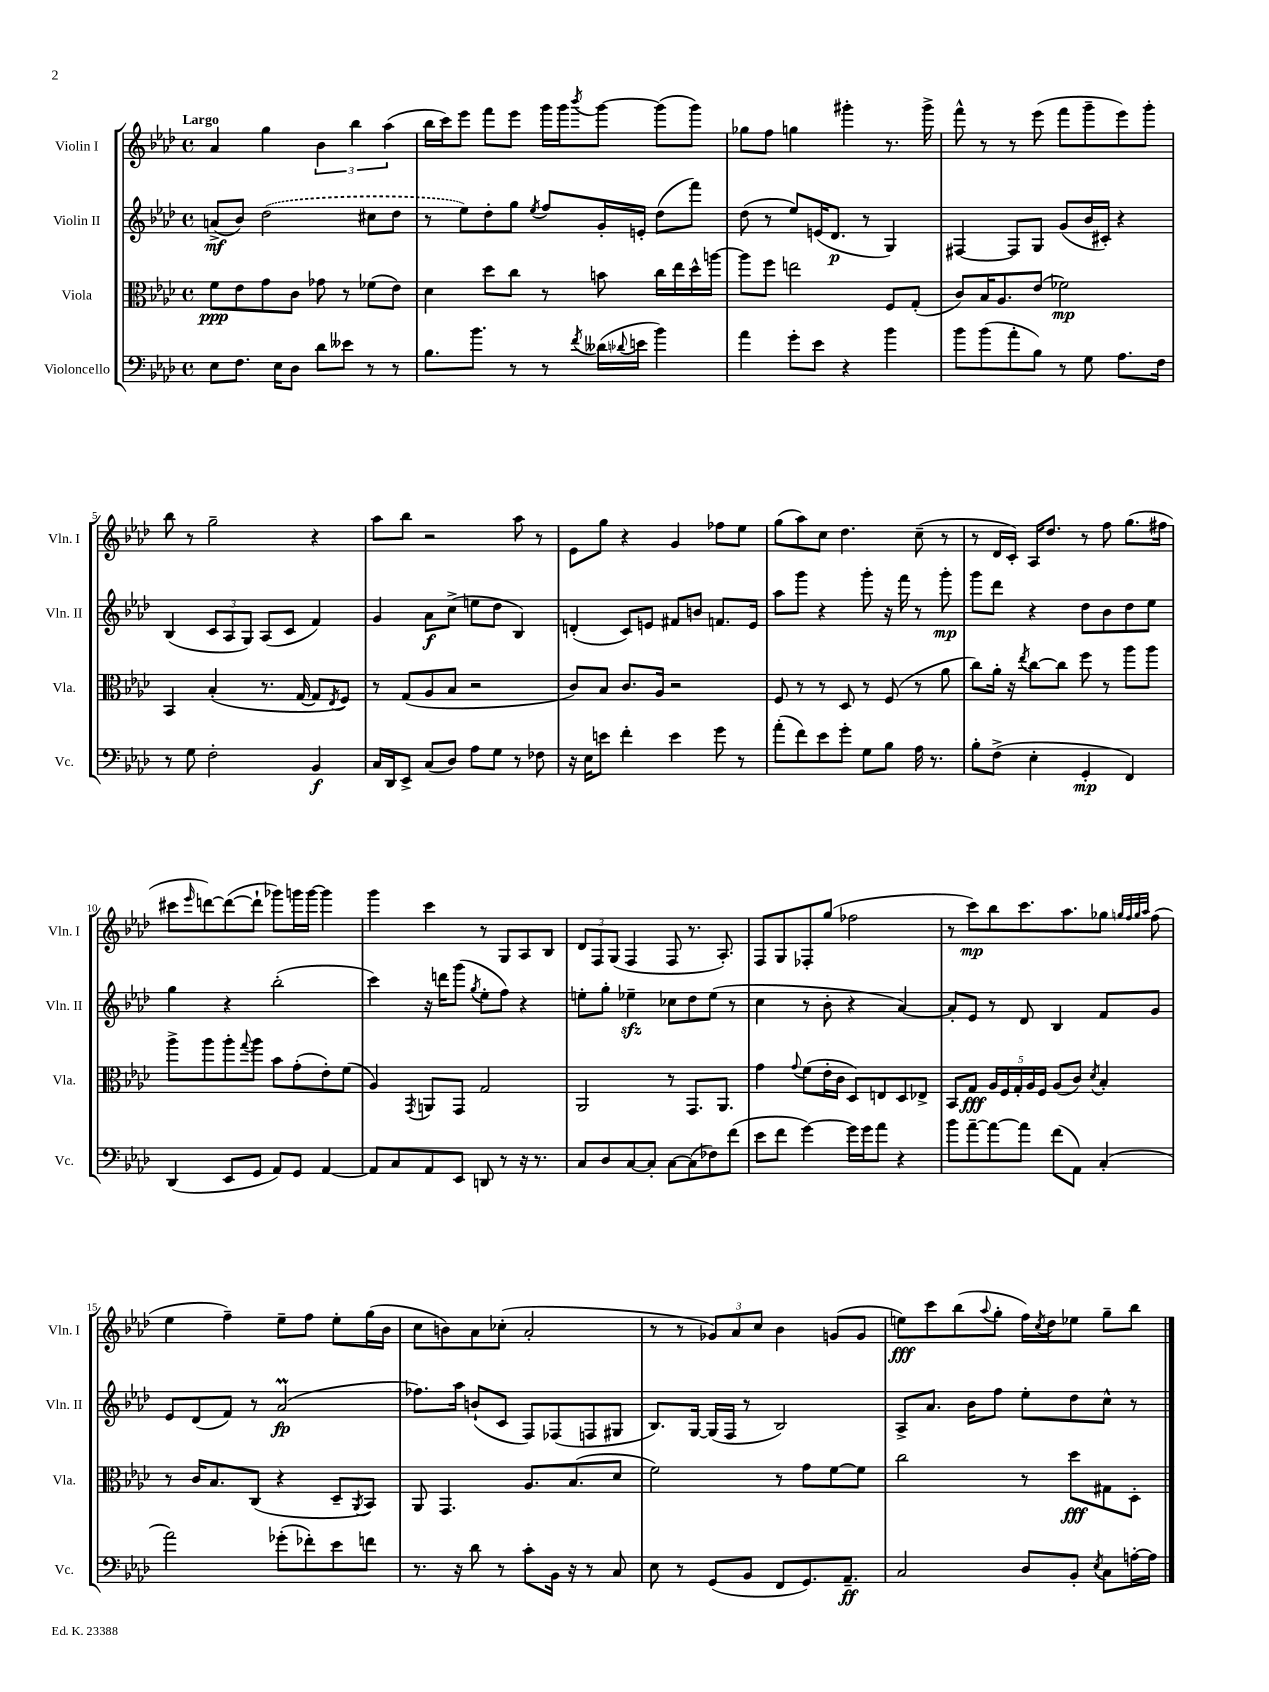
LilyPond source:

<<
\new StaffGroup <<
\new Staff = "s0" \with { instrumentName = "Violin I" shortInstrumentName = "Vln. I" } {
    \clef treble \key aes \major \defaultTimeSignature \time 4/4 \tempo "Largo"
    aes'4 g''4 \tuplet 3/2 { bes'4 bes''4 aes''4( } |
    bes''16 c'''16) ees'''8 f'''8 ees'''8 g'''16 g'''16 \acciaccatura { bes'''8 } g'''8~ g'''8( g'''8) |
    ges''8 f''8 g''4 gis'''4-. r8. gis'''16-> |
    f'''8-^ r8 r8 ees'''8( f'''8 g'''8-- ees'''8) g'''8-. |
    bes''8 r8 g''2-- r4 |
    aes''8 bes''8 r2 aes''8 r8 |
    ees'8 g''8 r4 g'4 fes''8 ees''8 |
    g''8( aes''8) c''8 des''4. c''8--( r8 |
    r8 des'16 c'16-.) aes16 des''8. r8 f''8 g''8.( fis''16 |
    cis'''8 \grace { ees'''16 } d'''8~) d'''8~( d'''8-! ges'''8) g'''16 g'''16~ g'''4 |
    g'''4 c'''4 r8 g8 aes8 bes8 |
    \tuplet 3/2 { des'8 f8 g8( } f4 f8 r8. aes8.-.) |
    f8 g8 fes8-. g''8( fes''2 |
    r8 c'''8\mp) bes''8 c'''8. aes''8. ges''8 \grace { g''32 f''32 g''32 aes''32 } f''8( |
    ees''4 f''4--) ees''8-- f''8 ees''8-. g''16( bes'16 |
    c''8 b'8) aes'8 ces''8-.( aes'2-. |
    r8 r8 \tuplet 3/2 { ges'8) aes'8 c''8 } bes'4 g'8( g'8 |
    e''8\fff) c'''8 bes''8( \appoggiatura { aes''8 } g''8-. f''16) \acciaccatura { c''8 } des''16 ees''8 g''8-- bes''8 \bar "|." |
}
\new Staff = "s1" \with { instrumentName = "Violin II" shortInstrumentName = "Vln. II" } {
    \clef treble \key aes \major \defaultTimeSignature \time 4/4
    a'8->\mf( bes'8) \once \slurDashed des''2( cis''8 des''8 |
    r8 ees''8) des''8-. g''8 \acciaccatura { ees''8 } f''8 g'16-. e'16-. des''8( f'''8) |
    des''8( r8 ees''8) e'16( des'8.\p r8 g4) |
    fis4~ fis8 g8 g'8( bes'16 cis'16-.) r4 |
    bes4( \tuplet 3/2 { c'8 aes8 g8) } aes8( c'8 f'4) |
    g'4 aes'8\f c''8->( e''8 des''8 bes4) |
    d'4-.( c'8) e'8 fis'8 b'8 f'8. e'16 |
    aes''8 g'''8 r4 g'''8-. r16 f'''16 r8 g'''8-.\mp |
    g'''8 des'''8 r4 des''8 bes'8 des''8 ees''8 |
    g''4 r4 bes''2-.( |
    c'''4) r16 d'''16 g'''8( \acciaccatura { g''8 } ees''8-. f''8) r4 |
    e''8-. g''8-. ees''4--\sfz ces''8 des''8 ees''8( r8 |
    c''4 r8 bes'8-. r4 aes'4~) |
    aes'8-. ees'8 r8 des'8 bes4 f'8 g'8 |
    ees'8 des'8( f'8) r8 aes'2\prall\fp( |
    fes''8.) aes''16 b'8-!( c'8 f8) fes8( f8 gis8 |
    bes8.) g16~ g16( f16 r8 bes2) |
    aes8-> aes'8. bes'16 f''8 ees''8-. des''8 c''8-^ r8 \bar "|." |
}
\new Staff = "s2" \with { instrumentName = "Viola" shortInstrumentName = "Vla." } {
    \clef alto \key aes \major \defaultTimeSignature \time 4/4
    f'8\ppp ees'8 g'8 c'8 ges'8 r8 fes'8( ees'8) |
    des'4 des''8 c''8 r8 b'8 c''16 ees''16 des''16-^ a''16~ |
    a''8 f''8 e''2 f8 g8-.( |
    c'8) bes16 aes8. ees'8( fes'2\mp) |
    bes,4 bes4-.( r8. g16~ g8 \acciaccatura { ees8 } f8) |
    r8 g8( aes8 bes8 r2 |
    c'8) bes8 c'8. aes16 r2 |
    f8 r8 r8 des8 r8 f8( r8 aes'8 |
    c''8) aes'16-. r16 \acciaccatura { ees''8 } c''8~ c''8 f''8 r8 aes''8 aes''8 |
    aes''8-> aes''8 aes''8-. \appoggiatura { g''8 } aes''8 bes'8 g'8-.( ees'8-.) f'8( |
    aes4) \acciaccatura { g,8 } a,8 g,8 g2 |
    aes,2 r8 g,8. aes,8. |
    g'4 \appoggiatura { g'8 } f'8( ees'16-. c'16 des8) e8 des8 ees8-> |
    bes,8 g8\fff \tuplet 5/4 { aes16 f16 g16-. aes16 f16 } aes8( c'8) \acciaccatura { des'8 } bes4-. |
    r8 c'16 bes8. c8( r4 des8-- \acciaccatura { aes,8 } bes,8) |
    aes,8 g,4. aes8. bes8.( des'8 |
    f'2) r8 g'8 f'8~ f'8 |
    c''2 r8 des''8\fff gis8 des8-. \bar "|." |
}
\new Staff = "s3" \with { instrumentName = "Violoncello" shortInstrumentName = "Vc." } {
    \clef bass \key aes \major \defaultTimeSignature \time 4/4
    ees8 f8. ees16 des8 des'8 eeses'8 r8 r8 |
    bes8. bes'8. r8 r8 \acciaccatura { f'8 } deses'16( \appoggiatura { des'8 } e'16 bes'4) |
    aes'4 g'8-. ees'8 r4 bes'4 |
    bes'8 bes'8( aes'8-. bes8) r8 g8 aes8. f16 |
    r8 g8 f2-. bes,4\f |
    c16 des,16 ees,8-> c8( des8) aes8 g8 r8 fes8 |
    r16 ees16 e'8 f'4-. e'4 g'8 r8 |
    aes'8-.( f'8) ees'8 g'8-. g8 bes8 aes16 r8. |
    bes8-. f8->( ees4-. g,4-.\mp f,4) |
    des,4( ees,8 g,8 aes,8) g,8 aes,4~ |
    aes,8 c8 aes,8 ees,8 d,8 r8 r16 r8. |
    c8 des8 c8~ c8-. c8~ c8( fes8) f'8( |
    ees'8 f'8 g'4~) g'16 g'16 aes'8 r4 |
    bes'8 aes'8~-- aes'8~ aes'8 f'8( aes,8) c4-.( |
    aes'2) ges'8-.( fes'8-.) ees'8 f'8 |
    r8. r16 des'8 r8 c'8-. bes,16 r16 r8 c8 |
    ees8 r8 g,8( bes,8 f,8 g,8.) aes,8.--\ff |
    c2 des8 bes,8-. \acciaccatura { ees8 } c8 a16~-. a16 \bar "|." |
}
>>
>>
